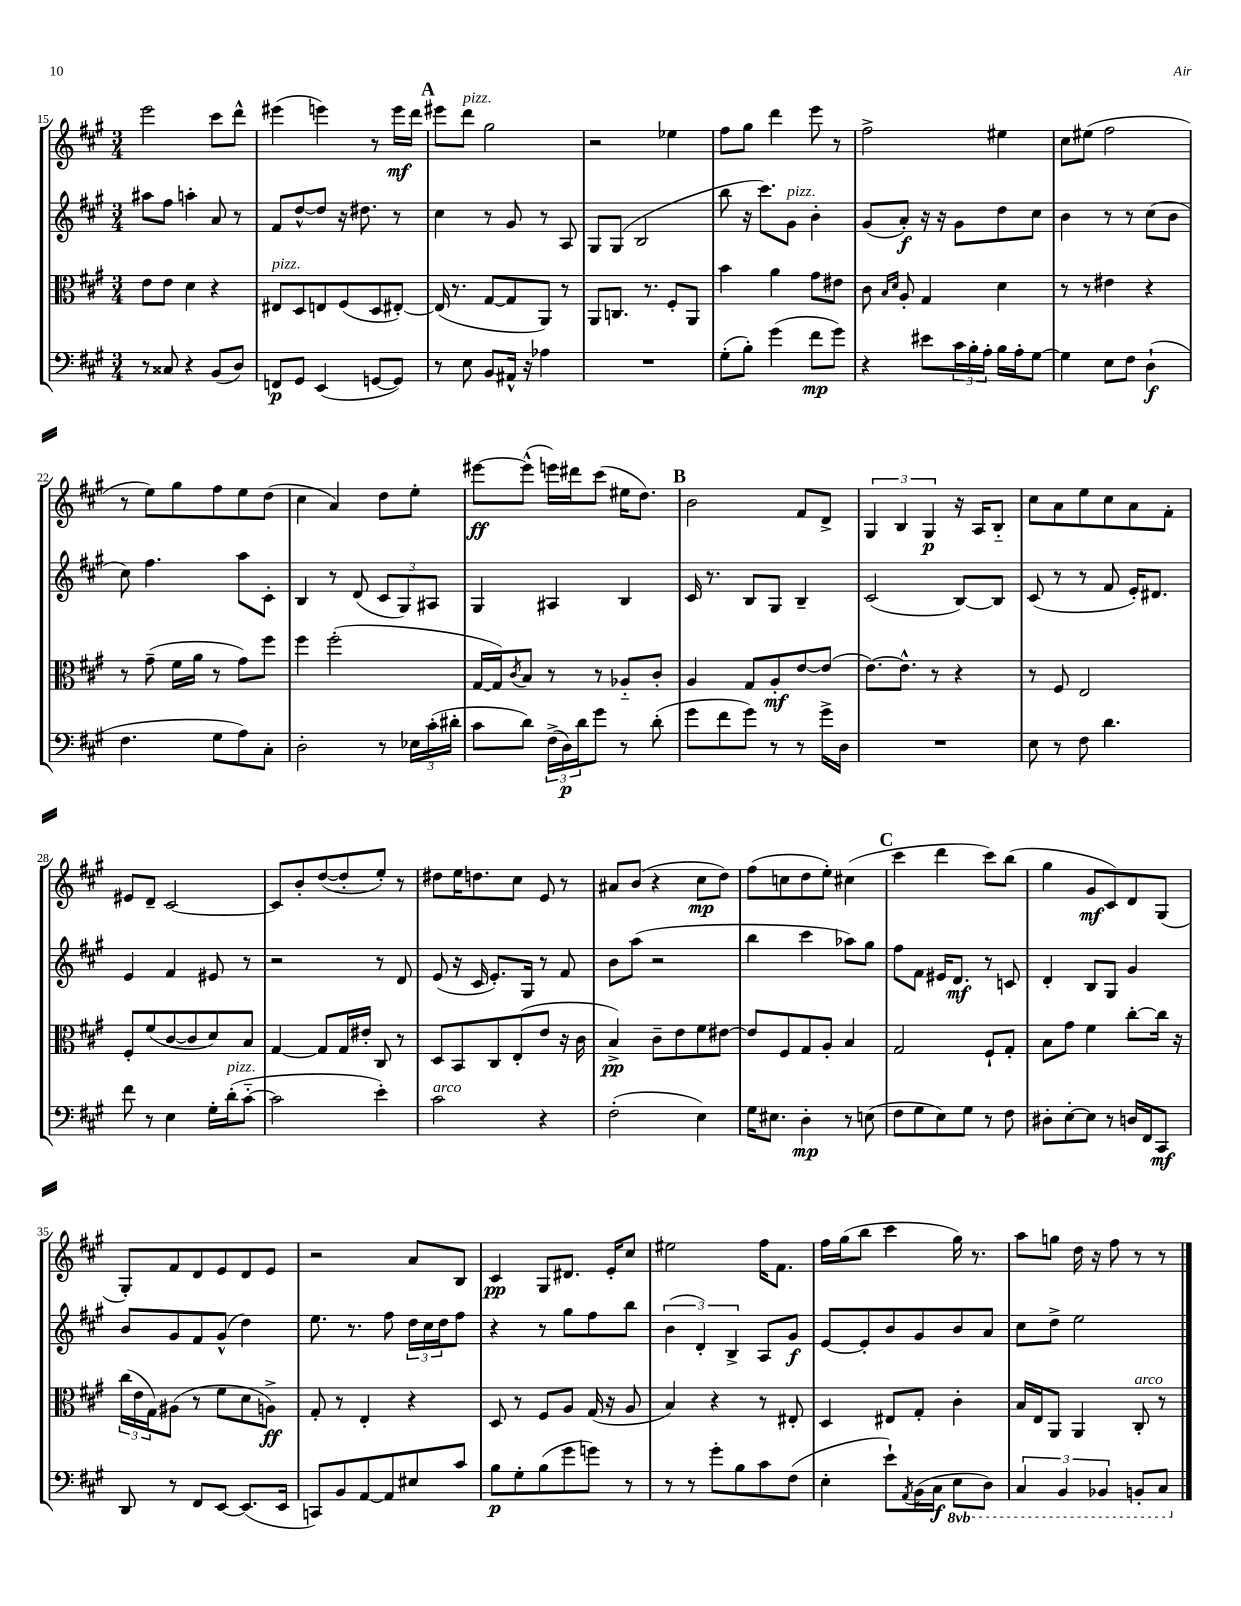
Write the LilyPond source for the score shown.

<<
\new StaffGroup <<
\new Staff = "s0" {
    \clef treble \key a \major \numericTimeSignature \time 3/4
    e'''2 cis'''8 d'''8-^ |
    eis'''4( e'''4) r8 e'''16\mf d'''16 |
    \mark \markup { \bold "A" } eis'''8 d'''8^\markup { \italic "pizz." } gis''2 |
    r2 ees''4 |
    fis''8 gis''8 d'''4 e'''8 r8 |
    fis''2-> eis''4 |
    cis''8 eis''8( fis''2 |
    r8 e''8) gis''8 fis''8 e''8 d''8( |
    cis''4 a'4) d''8 e''8-. |
    eis'''8~\ff eis'''8-^( e'''16) dis'''16 cis'''8( eis''16 d''8.) |
    \mark \markup { \bold "B" } b'2 fis'8 d'8-> |
    \tuplet 3/2 { gis4 b4 gis4\p } r16 a16 b8-_ |
    cis''8 a'8 e''8 cis''8 a'8 fis'8-. |
    eis'8 d'8-- cis'2~ |
    cis'8 b'8-. d''8~( d''8-. e''8-.) r8 |
    dis''8 e''16 d''8. cis''8 e'8 r8 |
    ais'8 b'8( r4 cis''8\mp d''8) |
    fis''8( c''8 d''8 e''8-.) cis''4( |
    \mark \markup { \bold "C" } cis'''4 d'''4 cis'''8) b''8( |
    gis''4 gis'8\mf cis'8) d'8 gis8( |
    gis8-.) fis'8 d'8 e'8 d'8 e'8 |
    r2 a'8 b8 |
    cis'4\pp gis8 dis'8. e'16-. cis''8 |
    eis''2 fis''16 fis'8. |
    fis''16 gis''16( b''8 cis'''4 gis''16) r8. |
    a''8 g''8 d''16 r16 fis''8 r8 r8 \bar "|." |
}
\new Staff = "s1" {
    \clef treble \key a \major \numericTimeSignature \time 3/4
    ais''8 fis''8 a''4-. a'8 r8 |
    fis'8 d''8~-^ d''8 r16 dis''8. r8 |
    \mark \markup { \bold "A" } cis''4 r8 gis'8 r8 a8 |
    gis8 gis8( b2 |
    b''8 r16 cis'''8.) gis'8^\markup { \italic "pizz." } b'4-. |
    gis'8( a'8-.\f) r16 r16 gis'8 d''8 cis''8 |
    b'4 r8 r8 cis''8( b'8 |
    cis''8) fis''4. a''8 cis'8-. |
    b4 r8 d'8( \tuplet 3/2 { cis'8 gis8) ais8 } |
    gis4 ais4 b4 |
    \mark \markup { \bold "B" } cis'16 r8. b8 gis8 b4-- |
    cis'2( b8~) b8 |
    cis'8( r8 r8 fis'8 e'16-.) dis'8. |
    e'4 fis'4 eis'8 r8 |
    r2 r8 d'8 |
    e'8( r16 cis'16 e'8.-.) gis16 r8 fis'8 |
    b'8 a''8( r2 |
    b''4 cis'''4 aes''8) gis''8 |
    \mark \markup { \bold "C" } fis''8 fis'8 eis'16 d'8.\mf r8 c'8 |
    d'4-. b8 gis8 gis'4 |
    b'8 gis'8 fis'8 gis'8-^( d''4) |
    e''8. r8. fis''8 \tuplet 3/2 { d''16 cis''16 d''16 } fis''8 |
    r4 r8 gis''8 fis''8 b''8 |
    \tuplet 3/2 { b'4( d'4-.) b4-> } a8 gis'8\f |
    e'8~ e'8-. b'8 gis'8 b'8 a'8 |
    cis''8 d''8-> e''2 \bar "|." |
}
\new Staff = "s2" {
    \clef alto \key a \major \numericTimeSignature \time 3/4
    e'8 e'8 d'4 r4 |
    eis8^\markup { \italic "pizz." } d8 e8 fis8( d8 eis8~-.) |
    \mark \markup { \bold "A" } eis16( r8. gis8~ gis8 a,8) r8 |
    a,8 c8. r8. fis8-. a,8 |
    b'4 a'4 gis'8 eis'8 |
    cis'8 \grace { b16 d'16 } a8-. gis4 d'4 |
    r8 r8 eis'4 r4 |
    r8 gis'8--( fis'16 a'16 r8 gis'8) fis''8 |
    fis''4 fis''2-.( |
    gis16~ gis16) \acciaccatura { cis'8 } b8 r8 r8 aes8-_ cis'8-. |
    \mark \markup { \bold "B" } a4 gis8 a8-.\mf e'8~ e'8( |
    e'8.~) e'8.-^ r8 r4 |
    r8 fis8 e2 |
    fis8-. fis'8( cis'8~ cis'8 d'8) b8 |
    gis4~ gis8 gis16 eis'16-. cis8 r8 |
    d8 b,8 cis8 e8-.( e'8 r16 cis'16 |
    b4->\pp) cis'8-- e'8 fis'8 eis'8~ |
    eis'8 fis8 gis8 a8-. b4 |
    \mark \markup { \bold "C" } gis2 fis8-! gis8-. |
    b8 gis'8 fis'4 cis''8~-. cis''16 r16 |
    \tuplet 3/2 { cis''16( e'16 gis16) } ais8( r8 fis'8 d'8 a8->\ff) |
    gis8-. r8 e4-. r4 |
    d8 r8 fis8 a8 gis16( r16 a8 |
    b4) r4 r8 eis8-. |
    d4 eis8 gis8-. cis'4-. |
    b16 e16 a,8 a,4 cis8-.^\markup { \italic "arco" } r8 \bar "|." |
}
\new Staff = "s3" {
    \clef bass \key a \major \numericTimeSignature \time 3/4 \set Staff.ottavationMarkups = #ottavation-simple-ordinals
    r8 cisis8 r4 b,8( d8) |
    f,8\p gis,8 e,4( g,8~ g,8) |
    \mark \markup { \bold "A" } r8 e8 b,8 ais,16-^ r16 aes4 |
    R2. |
    gis8-.( b8-.) gis'4( fis'8\mp gis'8) |
    r4 eis'8 \tuplet 3/2 { cis'16 b16-. a16-. } b16 a16-. gis8~ |
    gis4 e8 fis8 d4-!\f( |
    fis4. gis8 a8) cis8-. |
    d2-. r8 \tuplet 3/2 { ees16 cis'16-.( dis'16-. } |
    cis'8 d'8) \tuplet 3/2 { fis16->( d16\p) d'16 } gis'8 r8 d'8-.( |
    \mark \markup { \bold "B" } gis'8 fis'8 gis'8) r8 r8 gis'16-> d16 |
    R2. |
    e8 r8 fis8 d'4. |
    fis'8 r8 e4 gis16-. d'16-.^\markup { \italic "pizz." }( cis'8~-_ |
    cis'2 e'4-.) |
    cis'2^\markup { \italic "arco" } r4 |
    fis2-.( e4) |
    gis16 eis8. d4-.\mp r8 e8( |
    \mark \markup { \bold "C" } fis8 gis8 e8) gis8 r8 fis8 |
    dis8-. e8~-. e8 r8 d16 fis,16 cis,8\mf |
    d,8 r8 fis,8 e,8~ e,8.( e,16 |
    c,8) b,8 a,8~ a,8 eis8 cis'8 |
    b8\p gis8-. b8( gis'8 g'8) r8 |
    r8 r8 gis'8-. b8 cis'8 fis8( |
    e4-. e'8-!) \acciaccatura { a,8 } b,16( cis16\f \ottava #-1 e,8 d,8) |
    \tuplet 3/2 { cis,4 b,,4 bes,,4 } b,,8-. cis,8 \ottava #0 \bar "|." |
}
>>
>>
\layout { \context { \Score currentBarNumber = #15 } }
